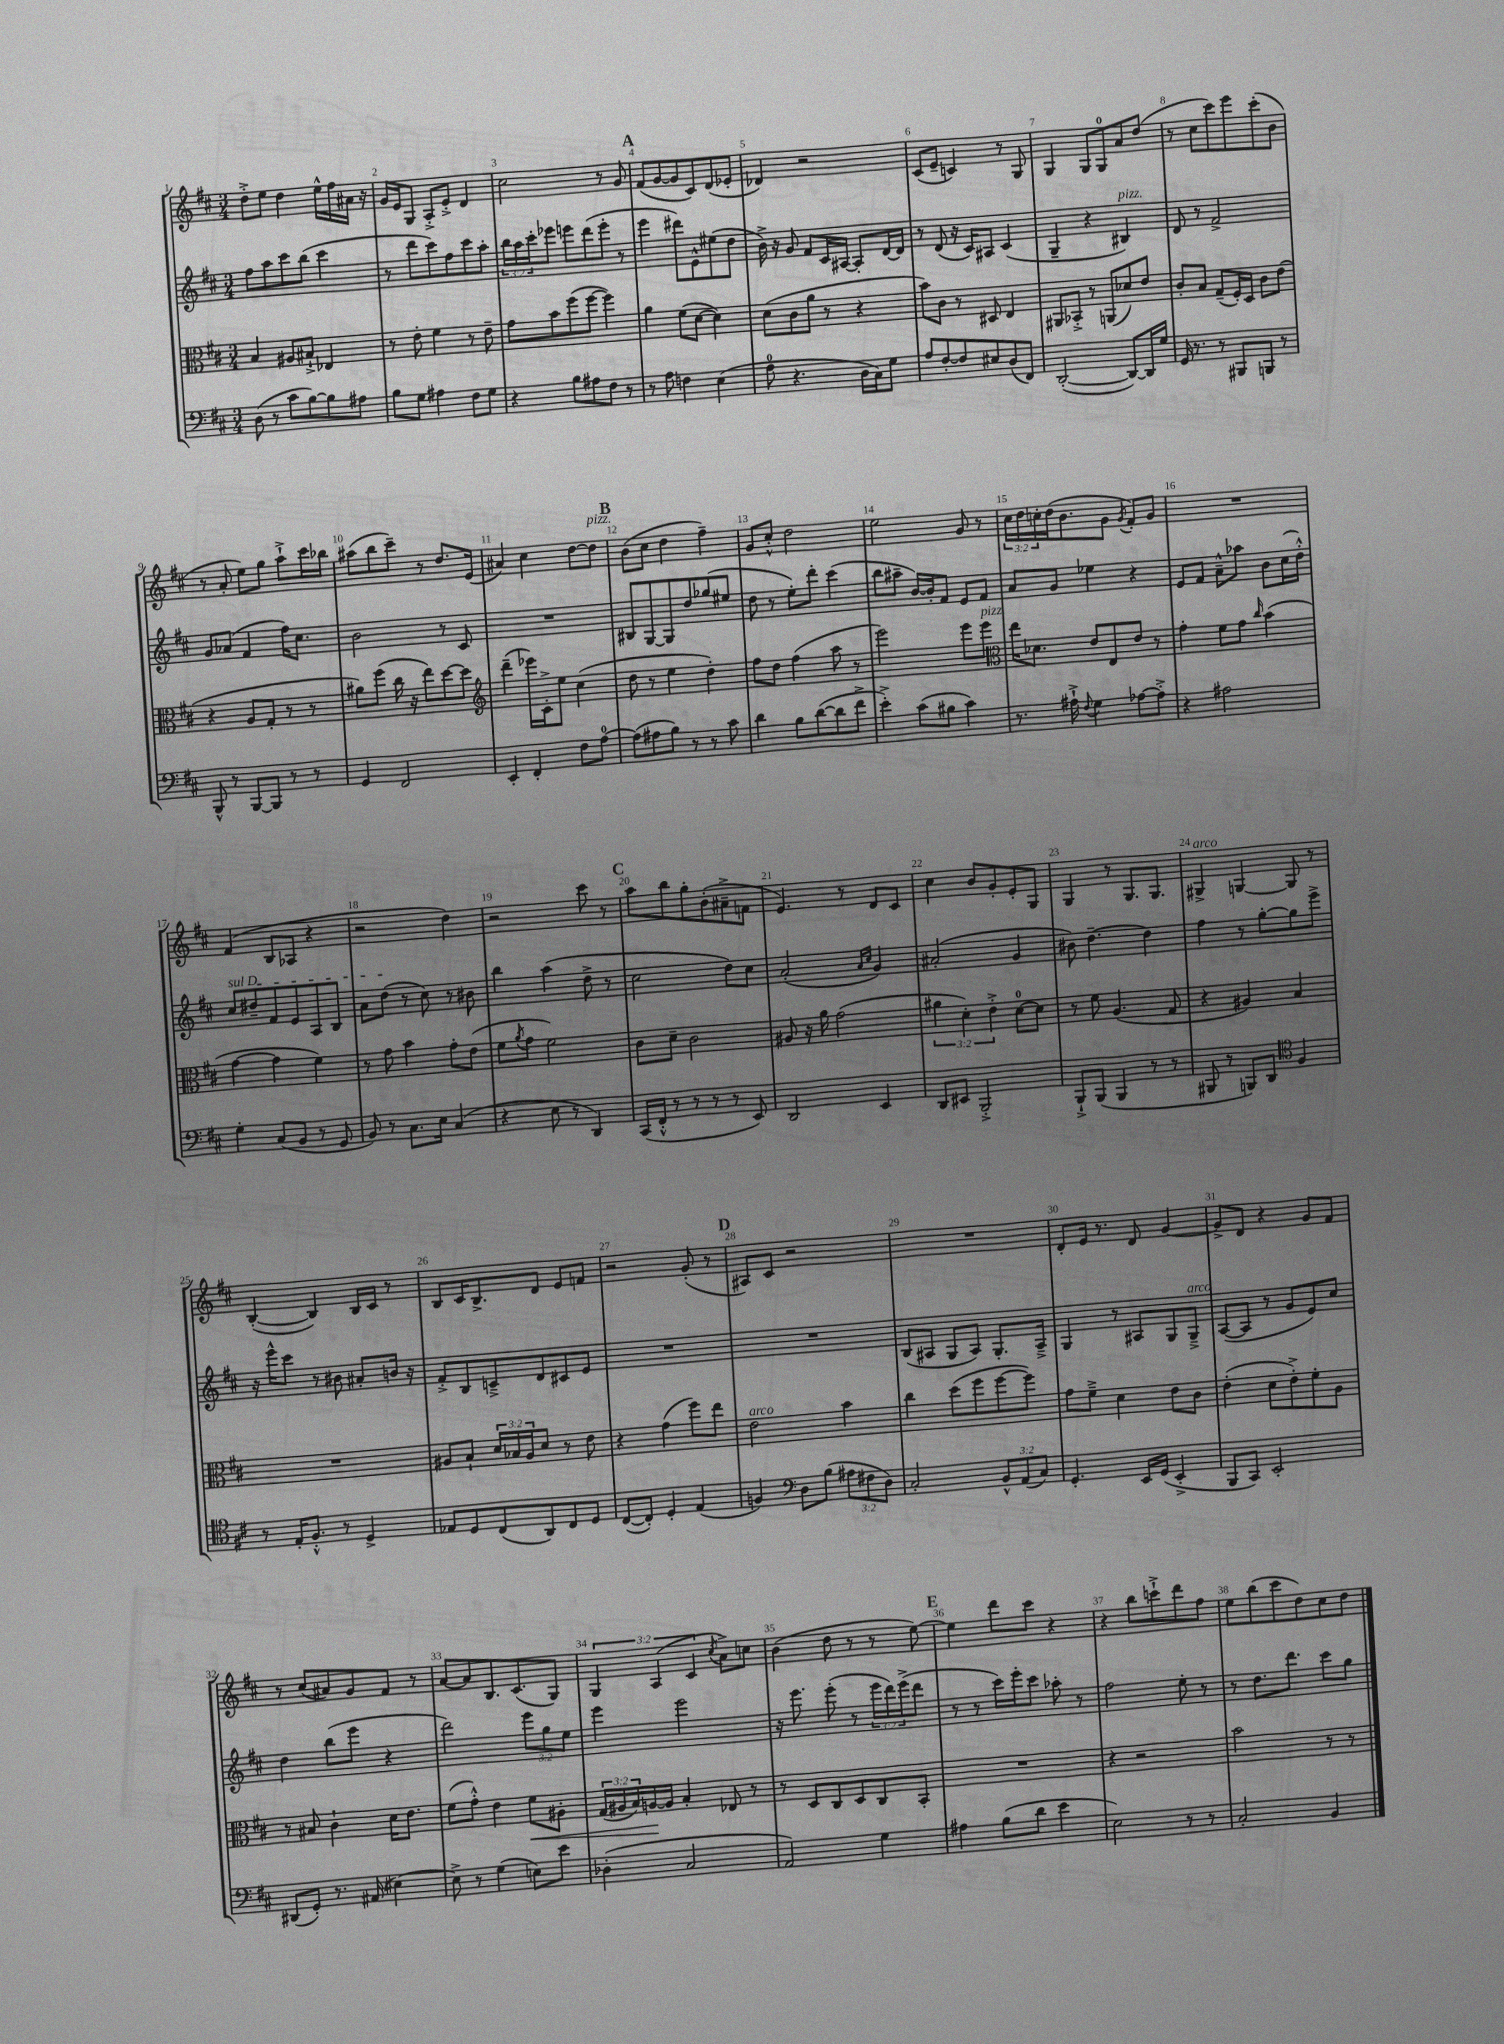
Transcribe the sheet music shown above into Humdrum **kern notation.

**kern	**kern	**kern	**kern
*staff4	*staff3	*staff2	*staff1
*clefF4	*clefC3	*clefG2	*clefG2
*k[f#c#]	*k[f#c#]	*k[f#c#]	*k[f#c#]
*M3/4	*M3/4	*M3/4	*M3/4
(8D	4B	8ff#	8dd'^
8r	.	8aa	8ee
8c#	8A#	8ccc#	4dd
[8B)	8B#`^	(8bb	.
8B]	4E-	4ccc#	16ee^^
.	.	.	16ff#
8A#	.	.	16a#
.	.	.	16r
=	=	=	=
8B	8r	8r	16g
.	.	.	16e
8G	8e'	8ddd	8G
4A#	4f#	8ccc#)	8A'^
.	.	8ff#	8e'^
8F#	8r	8ccc#	4d
8G	8e~	8aa'	.
=	=	=	=
4r	8g	24bb	2cc#
.	.	24aa	.
.	.	24ccc#'	.
.	8b	8eee-	.
8B	(8ff#	8eee	.
8A#	[8ff#	(8ddd	.
8F#	4ff#])	8eee'	8r
8r	.	8r	8g
=	=	=	=
8r	4a	4eee	(8f#
8A	.	.	[8g
4F	(8f#	8ddd#)	8g]
.	[8d	8e^^	8c#)
(4E	4d])	(8ee#	(8d
.	.	8dd	8e-'
=	=	=	=
8A	(8d	16b^)	4d-)
.	.	16r	.
4.r	8c#	8g	.
.	8a	8f#	2r
.	8r	16c#	.
.	.	[16A#	.
16D	4r	8A#']	.
16C#)	.	.	.
8G	.	[16d	.
.	.	16d]	.
=	=	=	=
8A	8b)	8r	(8c#
[8F#'	8c#	(8d	8e~
8F#]	8r	16r	4c)
.	.	16c#)	.
8E#	8D#	8A#	.
(8D	4E	(4c#	8r
8FF#)	.	.	8G
=	=	=	=
([2DD'	8AA#	4G~	4G
.	8BB-'^	.	.
.	8r	4r	8G
.	(8AA	.	8G
8DD_)	8d-)	4B#)	8a
16DD]	8e	.	(8dd
16G	.	.	.
=	=	=	=
16GG	8c#'	8d	8r
8.r	.	.	.
.	8B	8r	8cc#
8r	(8G~	2f#^	8ccc#)
8BBB#	16F#')	.	8eee
.	16D	.	.
8BBB	8c#	.	(8ccc#'
8r	(8e	.	8b
=	=	=	=
8BBB^^	4r	8g	8r
8r	.	(8a-	8a'
[8BBB	8A	4f#	8ee)
8BBB]	8G'	.	8gg
8r	8r	16ff#)	8aa`^
.	.	8.cc#	.
8r	8r	.	16ccc#
.	.	.	16bb-
=	=	=	=
4GG	8a#)	2b	(8aa#
.	(8ff#	.	8bb
2FF#	16cc#	.	8ccc#~)
.	16r	.	.
.	8ee)	.	8r
.	[8dd	8r	8.dd
.	8dd]	8c#	.
.	.	.	(16e
=	=	=	=
*	*clefG2	*	*
4EE'	(4ddd~	2.r	4a#)
4FF#'	16eee-)	.	4cc#
.	16c#'^	.	.
.	8ee	.	.
8F#	(4cc#	.	[8dd
[8A	.	.	8dd]
=	=	=	=
(8A]	8dd	8B#	(8b
8A#	8r	[8G	8cc#
8B)	4ee	8G]	4dd
8r	.	8dd	.
8r	4dd')	(8gg-	4ff#~)
8c#	.	8ee#	.
=	=	=	=
4d	8ff#	8dd	8g
.	8dd	8r	8cc#'^^
8B	(4ff#	8ee')	2dd
([8d	.	8ddd'	.
8d]	8aa	(4ccc#	.
8f#^	8r	.	.
=	=	=	=
4e'^)	2eee)	8bb	2ee
.	.	8aa#~	.
(8c#	.	[16b)	.
.	.	16b']	.
8B#	.	8f#	.
4c#)	8eee	8e	8g
.	8eee	8f#	8r
=	=	=	=
*	*clefC3	*	*
8.r	16ee	8a	24cc#
.	.	.	24dd
.	8.d-	.	.
.	.	.	24cc'
.	.	8g	(16dd
16A#`^	.	.	8.b
8qqF#	.	.	.
4G	8e	4ee-	.
.	8E	.	8g
.	.	.	8qg
[8A-	8e	4r	8f#')
8A-'^]	8r	.	8g
=	=	=	=
4r	4g'	8e	2.r
.	.	8f#	.
2A#	8f#	8a~^^	.
.	8g	8aa-	.
.	16qqcc#	.	.
.	(4b	8b	.
.	.	(16cc#	.
.	.	16dd'^^)	.
=	=	=	=
4G'	[4g	8cc#	(4f#
.	.	8dd#~	.
(8C#	4g]	8f#	8B
8BB	.	8e	8A-
8r	4f#)	8A	4r
8GG	.	8B	.
=	=	=	=
8BB)	8r	8a	2r
8r	8g	(8dd	.
8.C#	4b	8r	.
.	.	8cc#)	.
16E	.	.	.
(4C#	8g'	8r	4dd)
.	(8e	8b#	.
=	=	=	=
4r	8f#	4bb	2r
.	8qa	.	.
.	8g	.	.
8E	2f#)	(4aa	.
8r	.	.	.
4DD)	.	8dd^	8ccc#
.	.	8r	8r
=	=	=	=
(16CC#	8c#	2cc#	8aa
16FF#'^^	.	.	.
8r	8d~	.	8bb
8r	2c#	.	8gg'
8r	.	.	(8b'
8r	.	8dd)	8a#~^
8EE)	.	8cc#	8f
=	=	=	=
2DD	8A#	(2a'	4.e)
.	16r	.	.
.	16a	.	.
.	(2g	.	.
.	.	.	8r
.	.	16qqa	.
.	.	16qqcc#	.
4EE	.	4g)	8d
.	.	.	8c#
=	=	=	=
8DD	6a#	(2a#'	4cc#
8EE#	.	.	.
.	6d')	.	.
2BBB'^	.	.	8b
.	6e'^	.	.
.	.	.	8g'
.	[8d	4g	8e'
.	8d]	.	8G
=	=	=	=
8BBB`^	8r	8b#)	4G
(8BBB	8f#	[4.dd~	.
4BBB	(4.A	.	8r
.	.	.	8.G
8r	.	4dd]	.
.	.	.	8.G
8r	8G	.	.
=	=	=	=
8BBB#	4r	4ff#	4G#^
8r	.	.	.
8BBB)	4A#)	8r	[4G
8DD	.	[8gg'	.
*clefC4	*	*	*
4F#	4B	8gg]	8G]
.	.	8eee^	8r
=	=	=	=
8r	2.r	16r	([4B'
.	.	16eee^^	.
16E'	.	8ccc#	.
8.F#'^^	.	.	.
.	.	8r	4B])
8r	.	8b#	.
4D^	.	8a#'	16B
.	.	.	16c#
.	.	16b	8r
.	.	16r	.
=	=	=	=
8E-	8A#	8f#'^	8B
8D	8B`	8B	16c#
.	.	.	8.B^
(8C#	24d	8c~^	.
.	24B-	.	.
.	24A#	.	.
8AA)	8d	8d	8d
8C#	8r	8c#	8e
8D	8e	8e	8f
=	=	=	=
([8C#	4r	2.r	2r
8C#'])	.	.	.
4D'	(4g	.	.
(4E	8ff#)	.	(8g'
.	8ee	.	8r
=	=	=	=
4F)	2e	2.r	8A#)
.	.	.	8c#
*clefF4	*	*	*
8D	.	.	2r
(8B	.	.	.
12A#	4b	.	.
12F#	.	.	.
12D)	.	.	.
=	=	=	=
2C#'	4cc#	(8B	2.r
.	.	8A#	.
.	(8dd	8G	.
.	8ff#	8A#)	.
12BB^^	[8ff#	8.G'	.
(12AA	.	.	.
.	8ff#])	.	.
12C#)	.	.	.
.	.	16A#~^	.
=	=	=	=
4.GG'	8g	4G	8d'
.	8f#~^	.	16e
.	.	.	8.r
.	4d	8r	.
16EE	.	8A#	8d
(16GG	.	.	.
4EE'^	8e	8G	[4g
.	8c#	8G~^	.
=	=	=	=
8BBB	(4e'	([8A	8g^]
8CC#)	.	8A]	8d
2EE'	8d	8r	4r
.	8e'^)	8g	.
.	8f#'	8e)	8g
.	8A	8cc#	8f#
=	=	=	=
(8DD#	8r	4dd	8r
8GG')	8B#	.	(8cc#
8.r	4c#`	(8bb	8a#)
.	.	8eee	8g
(16AA#	.	.	.
[4E#)	16d	4r	8f#
.	8.e	.	.
.	.	.	8r
=	=	=	=
8E#^]	(8f#	2ddd)	[8a
8r	8g'^^)	.	8a]
(4G	4e	.	8.B
.	.	.	(8.c#
8E)	8f#	12eee	.
.	.	12gg	.
8e	8A#'	.	8G)
.	.	12ee	.
=	=	=	=
(4D-'	(24G	4eee	6G
.	24A#	.	.
.	24B)	.	.
.	[16A	.	.
.	.	.	(6A
.	16A]	.	.
2C#	4B'	2eee	.
.	.	.	6c#
.	.	.	8qcc#
.	8E-	.	8a^)
.	8r	.	8cc
=	=	=	=
2AA)	8r	16r	(4b
.	.	8.eee	.
.	8D	.	.
.	8C#	(8eee'	8dd
.	8D	8r	8r
4G	8C#	24eee	8r
.	.	24ddd)	.
.	.	(24eee^	.
.	8BB'	8ddd	[8ee)
=	=	=	=
4A#	2.r	8r	4ee]
.	.	8r	.
(8B	.	16ccc#)	8ddd
.	.	16eee'	.
8d	.	8ccc#	8ccc#
4e	.	8aa-'	4r
.	.	8r	.
=	=	=	=
2E)	4r	2ff#	4r
.	2r	.	8bb
.	.	.	8ccc`^
8r	.	8ee'	8ddd
8r	.	8r	8ff#
=	=	=	=
2C#'	2b	8r	8ee
.	.	8.dd	(8bb
.	.	.	8ccc#
.	.	8.ddd	.
.	.	.	8dd)
4BB	8r	8ccc#	8cc#
.	8r	8gg	8dd
==	==	==	==
*-	*-	*-	*-
